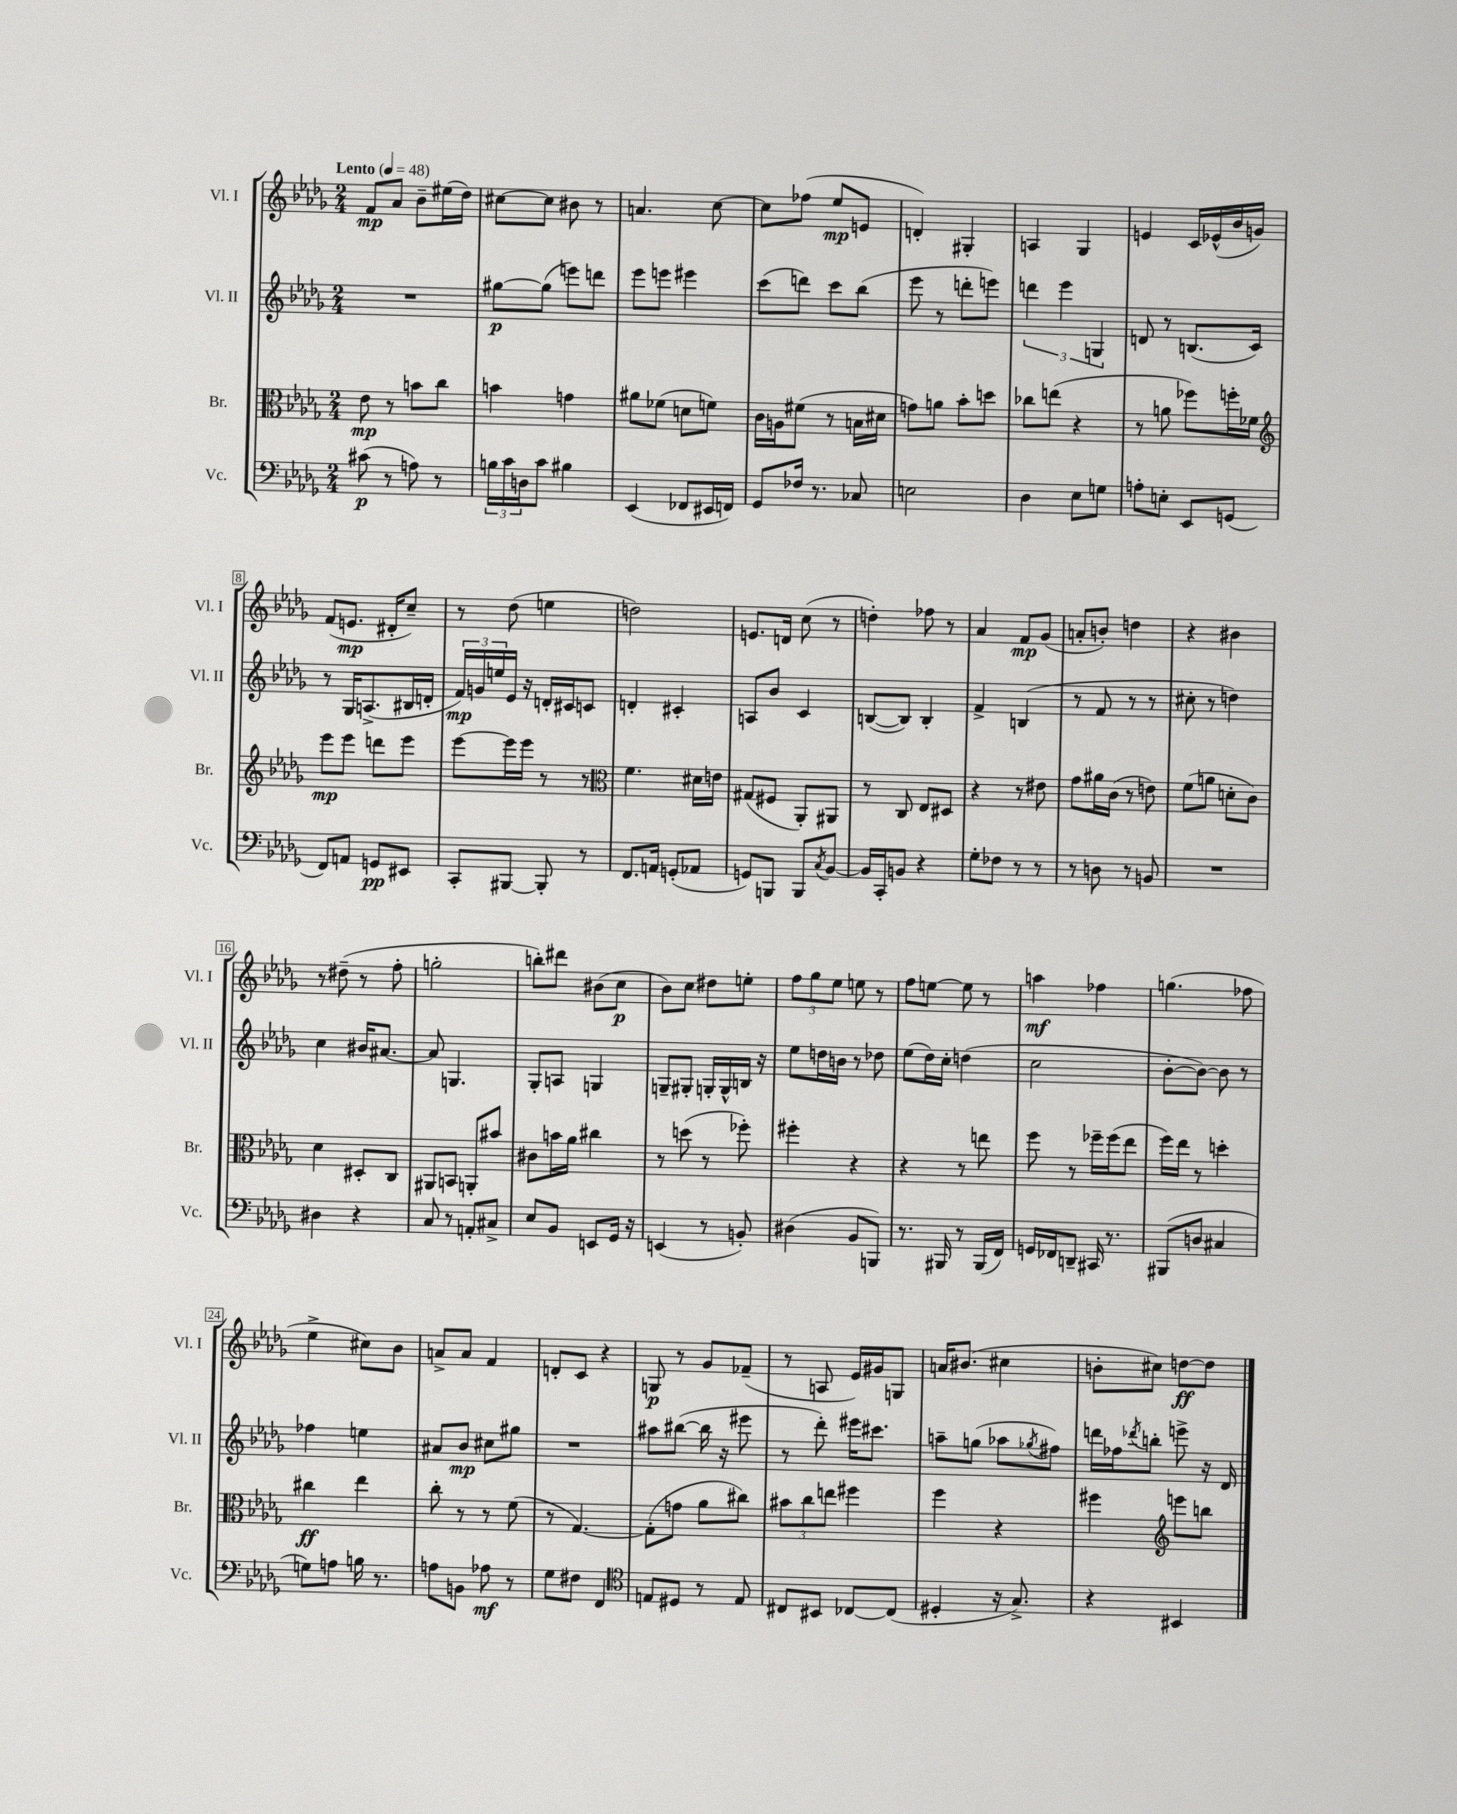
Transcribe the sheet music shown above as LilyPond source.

<<
\new StaffGroup <<
\new Staff = "s0" \with { instrumentName = "Vl. I" shortInstrumentName = "Vl. I" } {
    \clef treble \key des \major \numericTimeSignature \time 2/4 \tempo "Lento" 4 = 48
    f'8\mp aes'8 bes'8-- eis''16( des''16) |
    cis''8~ cis''8 bis'8 r8 |
    a'4. c''8~ |
    c''8 fes''8( ees''8\mp e'8 |
    d'4-.) gis4-. |
    a4 ges4 |
    e'4 c'16 ees'16-^( bes'16 g'16) |
    f'8( e'8.\mp dis'16-. c''8--) |
    r8 des''8( e''4 |
    d''2) |
    e'8. d'16 c''8( r8 |
    d''4-.) fes''8 r8 |
    aes'4 f'8\mp ges'8( |
    a'8-. b'8-.) d''4 |
    r4 bis'4 |
    r8 dis''8--( r8 f''8-. |
    g''2-. |
    b''8-.) dis'''8 bis'8( c''8\p |
    bes'8) c''8 dis''8 e''8-. |
    \tuplet 3/2 { f''8 ges''8 ees''8 } e''8 r8 |
    f''8 e''8~ e''8 r8 |
    a''4\mf fes''4 |
    g''4.( fes''8 |
    ees''4-> cis''8) bes'8 |
    a'8-> a'8 f'4 |
    d'8-. c'8 r4 |
    g8\p r8 ges'8 fes'8--( |
    r8 a8 ees'16) gis'16 g8 |
    a'16 bis'8.( cis''4 |
    b'8-. cis''8) d''8~\ff d''8 \bar "|." |
}
\new Staff = "s1" \with { instrumentName = "Vl. II" shortInstrumentName = "Vl. II" } {
    \clef treble \key des \major \numericTimeSignature \time 2/4
    R2 |
    gis''8~\p gis''8( e'''8) d'''8 |
    ees'''8 e'''8 eis'''4 |
    c'''8( d'''8) c'''8 bes''8( |
    ees'''8 r8 d'''8-. e'''8) |
    \tuplet 3/2 { d'''4 ees'''4 g4 } |
    d'8 r8 b8.( c'16) |
    r8 ges16 a8.->( bis16 d'16-. |
    \tuplet 3/2 { f'16\mp) g'16 e''16 } ees'16 r16 d'16-. cis'16 c'8 |
    d'4-. cis'4-. |
    a8 bes'8 c'4 |
    b8~( b8) b4-. |
    f'4-> b4( |
    r8 f'8 r8 r8 |
    cis''8-. r8 d''4) |
    c''4 bis'16 ais'8.~ |
    ais'8 g4. |
    ges8-. a8 g4 |
    g8-- gis8-. g16-. g16-^ b16 r16 |
    ees''8 d''16 b'16 r8 des''8 |
    ees''8( des''16) c''16-. d''4( |
    c''2 |
    bes'8~-. bes'8~) bes'8 r8 |
    fes''4 e''4 |
    ais'8 bes'8\mp cis''8 gis''8 |
    R2 |
    ais''8 bis''8~( bis''16 r16 eis'''8 |
    r8 des'''8-.) eis'''16 cis'''8. |
    a''8-- g''8( aes''8 \acciaccatura { ges''8 } fis''8) |
    d'''16 fes''16 \acciaccatura { des'''8 } b''8-. e'''8-> r16 des'16 \bar "|." |
}
\new Staff = "s2" \with { instrumentName = "Br." shortInstrumentName = "Br." } {
    \clef alto \key des \major \numericTimeSignature \time 2/4
    ees'8\mp r8 b'8 c''8 |
    b'4 g'4 |
    ais'8 fes'8( d'8 f'8) |
    c'16 a16 fis'8( r8 b16 dis'16 |
    g'8) a'8 bes'8-. d''8 |
    ces''8 e''8( r4 |
    r8 a'8 fes''8) f''16-. fes'16 |
    \clef treble ees'''8\mp ees'''8 d'''8 ees'''8 |
    ees'''8~ ees'''16 ees'''16 r8 r8 |
    \clef alto f'4. dis'16 e'16 |
    gis8( fis8 aes,8-.) ais,8 |
    r8 c8 ees8 dis8 |
    r4 r8 eis'8 |
    ges'8 ais'16 c'16( r8 e'8) |
    f'8( a'8 d'8-. c'8) |
    des'4 dis8-. c8 |
    ais,8 b,8 a,8-. bis'8 |
    cis'8 b'16 aes'16 cis''4 |
    r8 d''8( r8 fes''8-.) |
    fis''4-. r4 |
    r4 r8 e''8 |
    f''8 r8 fes''16-- fes''16( ees''8 |
    f''16) ees''16 r8 d''4-. |
    cis''4\ff ees''4 |
    c''8-. r8 r8 f'8( |
    r8 ges4.~) |
    ges8-.( g'8 aes'8 cis''8) |
    \tuplet 3/2 { bis'8 c''8 e''8 } fis''4 |
    f''4 r4 |
    fis''4 \clef treble e'''8 b''8 \bar "|." |
}
\new Staff = "s3" \with { instrumentName = "Vc." shortInstrumentName = "Vc." } {
    \clef bass \key des \major \numericTimeSignature \time 2/4
    cis'8\p( r8 a8) r8 |
    \tuplet 3/2 { b16 c'16 d16 } c'8 bis4 |
    ees,4( fes,8 eis,16 f,16) |
    ges,8 fes16 r8. ces8 |
    e2 |
    des4 ees8 g8 |
    a8-. e8-. ees,8 g,8( |
    f,8) a,8 g,8\pp eis,8 |
    c,8-. bis,,8~ bis,,8-. r8 |
    f,8. a,16 g,8-.( aes,8 |
    g,8) b,,8 b,,8 \acciaccatura { c8 } bes,8~ |
    bes,16 c,16-. b,8 r4 |
    ges8-. fes8 r8 r8 |
    r8 d8 r8 b,8 |
    R2 |
    dis4 r4 |
    c8 r8 a,8-. cis8-> |
    ees8 bes,8 e,8 ges,16 r16 |
    e,4( r8 b,8-.) |
    dis4( bes,8 b,,8) |
    r8. bis,,16 r8 bis,,16( f,16) |
    g,16 fes,16 d,8-- cis,16 r8. |
    bis,,8( d8 cis4 |
    g8) a8 b16 r8. |
    a8 b,8 aes8\mf r8 |
    ges8 fis8 f,4 |
    \clef tenor e8 dis8 r8 e8 |
    cis8 bis,8 ces8~ ces8( |
    dis4-. r16 ges8.->) |
    r4 bis,4 \bar "|." |
}
>>
>>
\layout { \context { \Score \override BarNumber.stencil = #(make-stencil-boxer 0.1 0.3 ly:text-interface::print) } }
